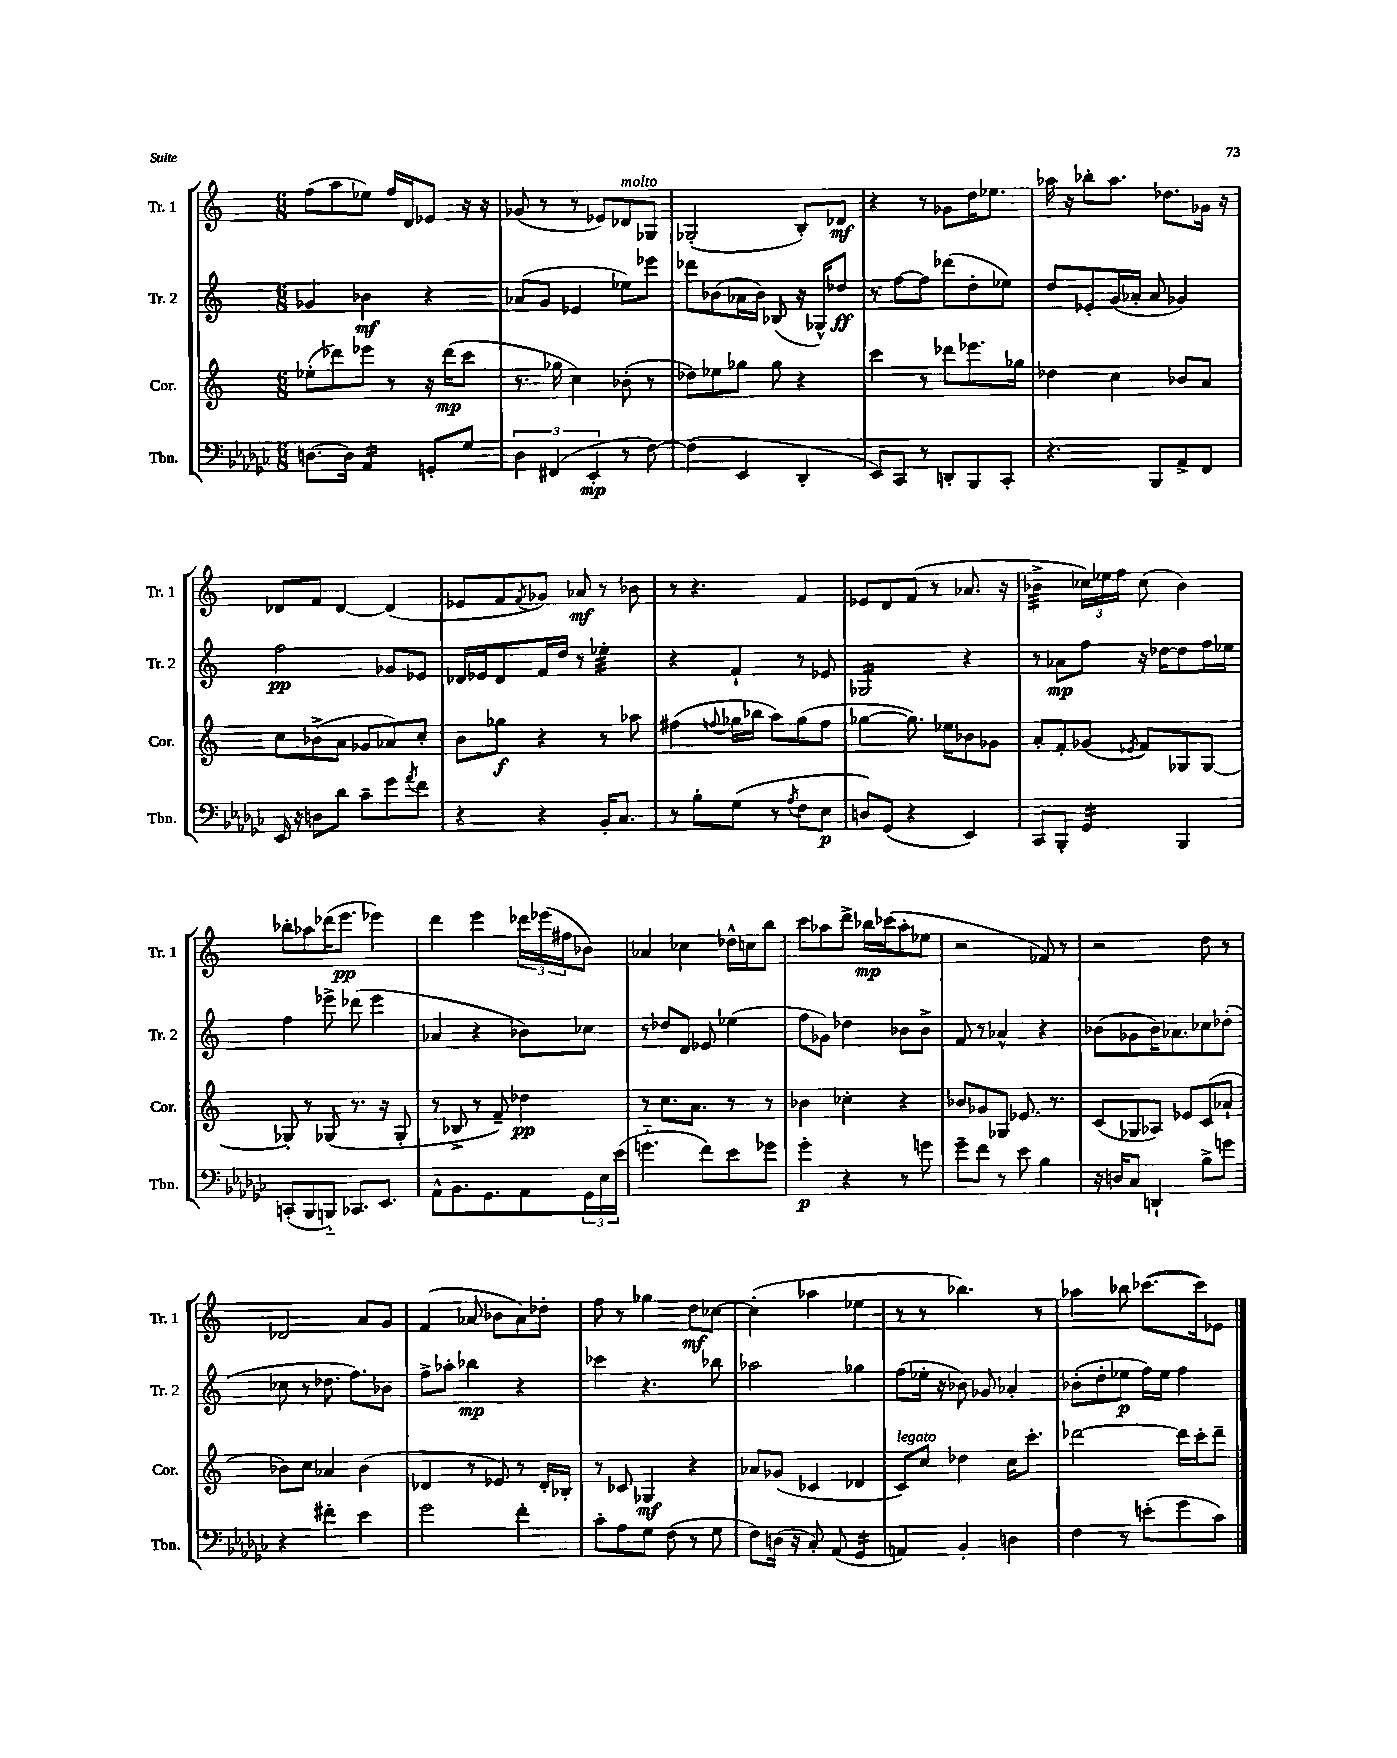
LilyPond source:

<<
\new StaffGroup <<
\new Staff = "s0" \with { instrumentName = "Tr. 1" shortInstrumentName = "Tr. 1" } {
    \clef treble \key c \major \numericTimeSignature \time 6/8
    f''8( a''8 ees''8) f''16 d'16 ees'8 r16 r16 |
    ges'8( r8 r8 ees'8) des'8^\markup { \italic "molto" } ges8 |
    ges2-.( b8-.) des'8\mf |
    r4 r8 ges'8 d''16 ees''8. |
    aes''16 r16 bes''8-. aes''8. des''8. ges'16 r16 |
    des'8 f'8 des'4~ des'4( |
    ees'8 f'8 \acciaccatura { f'8 } ges'8) aes'8\mf r8 bes'8 |
    r8 r4. f'4 |
    ees'8 d'8 f'8( r8 aes'8. r16 |
    bes'4:32-> \tuplet 3/2 { ces''16) ees''16 f''16 } ces''8( bes'4) |
    bes''8-. aes''8 des'''16( e'''8.\pp ees'''4) |
    d'''4 e'''4 \tuplet 3/2 { des'''16 ees'''16( fis''16 } bes'8) |
    aes'4 ces''4 des''16-^ c''16 b''8 |
    c'''8 aes''8 d'''8-> bes''16\mp ces'''16( aes''8-. ees''8 |
    r2 fes'8) r8 |
    r2 d''8 r8 |
    des'2 a'8 g'8 |
    f'4( aes'8 bes'8 aes'8) des''8-. |
    f''8 r8 ges''4 d''8\mf ces''8~ |
    ces''4-.( aes''4 ees''4 |
    r8 r8 bes''4.) r8 |
    aes''4 bes''8 ces'''8.~( ces'''16) ees'8 \bar "|." |
}
\new Staff = "s1" \with { instrumentName = "Tr. 2" shortInstrumentName = "Tr. 2" } {
    \clef treble \key c \major \numericTimeSignature \time 6/8
    ges'4 bes'4\mf r4 |
    aes'8( g'8 ees'4 ees''8) ees'''8 |
    des'''8 bes'8( aes'16 bes'16) bes8( r16 ges16-^) des''8\ff |
    r8 f''8~ f''8 des'''8( d''8-. ees''8) |
    d''8 ees'8-. g'16( aes'16-. aes'8 ges'4) |
    f''2\pp ges'8 ees'8 |
    des'16 ees'16 des'8 f'16 d''16 r8 ees''4:32-. |
    r4 f'4-! r8 ees'8 |
    ges2:16 r4 |
    r8 aes'8\mp f''8 r16 des''16~ des''8 f''16 ees''16 |
    f''4 ees'''8-> des'''8( ees'''4 |
    aes'4 r4 bes'8) ces''8 |
    r8 des''8 d'8 ees'8 ees''4( |
    f''8 ges'8) des''4 bes'8 bes'8-> |
    f'8 r8 aes'4-^ r4 |
    bes'8( ges'8 bes'16) aes'8. ces''8 des''8-.( |
    ces''8 r8 des''8. f''8.) bes'8 |
    f''8-> aes''8-. bes''4\mp r4 |
    ces'''4 r4. bes''8 |
    aes''2 ges''4 |
    f''8( ees''16-. r16 bes'8) ges'8 aes'4-. |
    bes'8-.( d''8-. ees''8\p f''16) ees''16 f''4 \bar "|." |
}
\new Staff = "s2" \with { instrumentName = "Cor." shortInstrumentName = "Cor." } {
    \clef treble \key c \major \numericTimeSignature \time 6/8
    ees''8-.( des'''8) ees'''8 r8 r16 des'''16\mp( c'''8 |
    r8. ges''16 c''4) bes'8-.( r8 |
    des''8) ees''8 ges''8 ges''8 r4 |
    c'''4 r8 des'''8 ees'''8. ges''16 |
    des''4 c''4 bes'8 a'8 |
    c''8 bes'8->( a'8 ges'8 aes'8) c''8-. |
    b'8 ges''8\f r4 r8 aes''8 |
    fis''4( \appoggiatura { f''8 } ges''16 bes''16 a''8) ges''8( f''8 |
    ges''4~ ges''8.) ees''16 bes'8 ges'8 |
    a'8-. f'8-. ges'8( \acciaccatura { ees'8 } f'8) ges8 ges8~ |
    ges8-. r8 ges8( r8. r16 ges8-. |
    r8 bes8-> r8 f'8--) des''4\pp |
    r8 c''8. a'8. r8 r8 |
    bes'4 ces''4-. r4 |
    bes'8 ges'8 ges8 ees'8. r8. |
    c'8( ges8 aes8) ees'8 c'8( aes'8-! |
    bes'8) c''8 aes'4 bes'4( |
    des'4 r8 ees'8) r8 des'16-. bes16-. |
    r8 ces'8 ges4\mf r4 |
    aes'8 ges'8( ces'4 des'4 |
    c'8^\markup { \italic "legato" }) c''8 des''4 c''16 c'''8.-. |
    des'''2~ des'''16 c'''16-. des'''8-- \bar "|." |
}
\new Staff = "s3" \with { instrumentName = "Tbn." shortInstrumentName = "Tbn." } {
    \clef bass \key ges \major \numericTimeSignature \time 6/8
    d8.~ d16 aes,4:16 g,8-. ges8 |
    \tuplet 3/2 { des4 fis,4( ees,4-.\mp } r8 f8~) |
    f4( ees,4 des,4-. |
    ees,8) ces,8 r8 d,8-. bes,,8 ces,8-. |
    r4. bes,,8 aes,8-> f,8 |
    ees,16 r16 d8 des'8 ces'8-- ges'8 \acciaccatura { aes'8 } f'8 |
    r4 r4 bes,16-. ces8. |
    r8 bes8-. ges8( r8 \acciaccatura { aes8 } f8 ees8\p |
    d8) ges,8( r4 ees,4) |
    ces,8 bes,,8-. ges,4:16 bes,,4 |
    c,8-.( bes,,8 b,,8-_) ces,8. ees,8. |
    aes,8-^ bes,8. ges,8. aes,8 \tuplet 3/2 { ges,16 ees16 ees'16( } |
    g'4.-_ f'8) ees'8 ges'8 |
    ges'4-.\p r4 r8 g'8 |
    ges'8-- f'8 r8 ees'8 bes4 |
    r16 d16 ces8 d,4-! bes8-> g'8 |
    r4 fis'4-. ees'4 |
    ges'2 f'4-. |
    ces'8-. aes8 ges8 f8( r8 ges8 |
    f8) d16( r16 ces8-.) aes,8( ges,4:16 |
    a,4) bes,4-. d4 |
    f4 r8 e'8-.( ges'8 ces'8) \bar "|." |
}
>>
>>
\layout { \context { \Score \remove "Bar_number_engraver" } }
